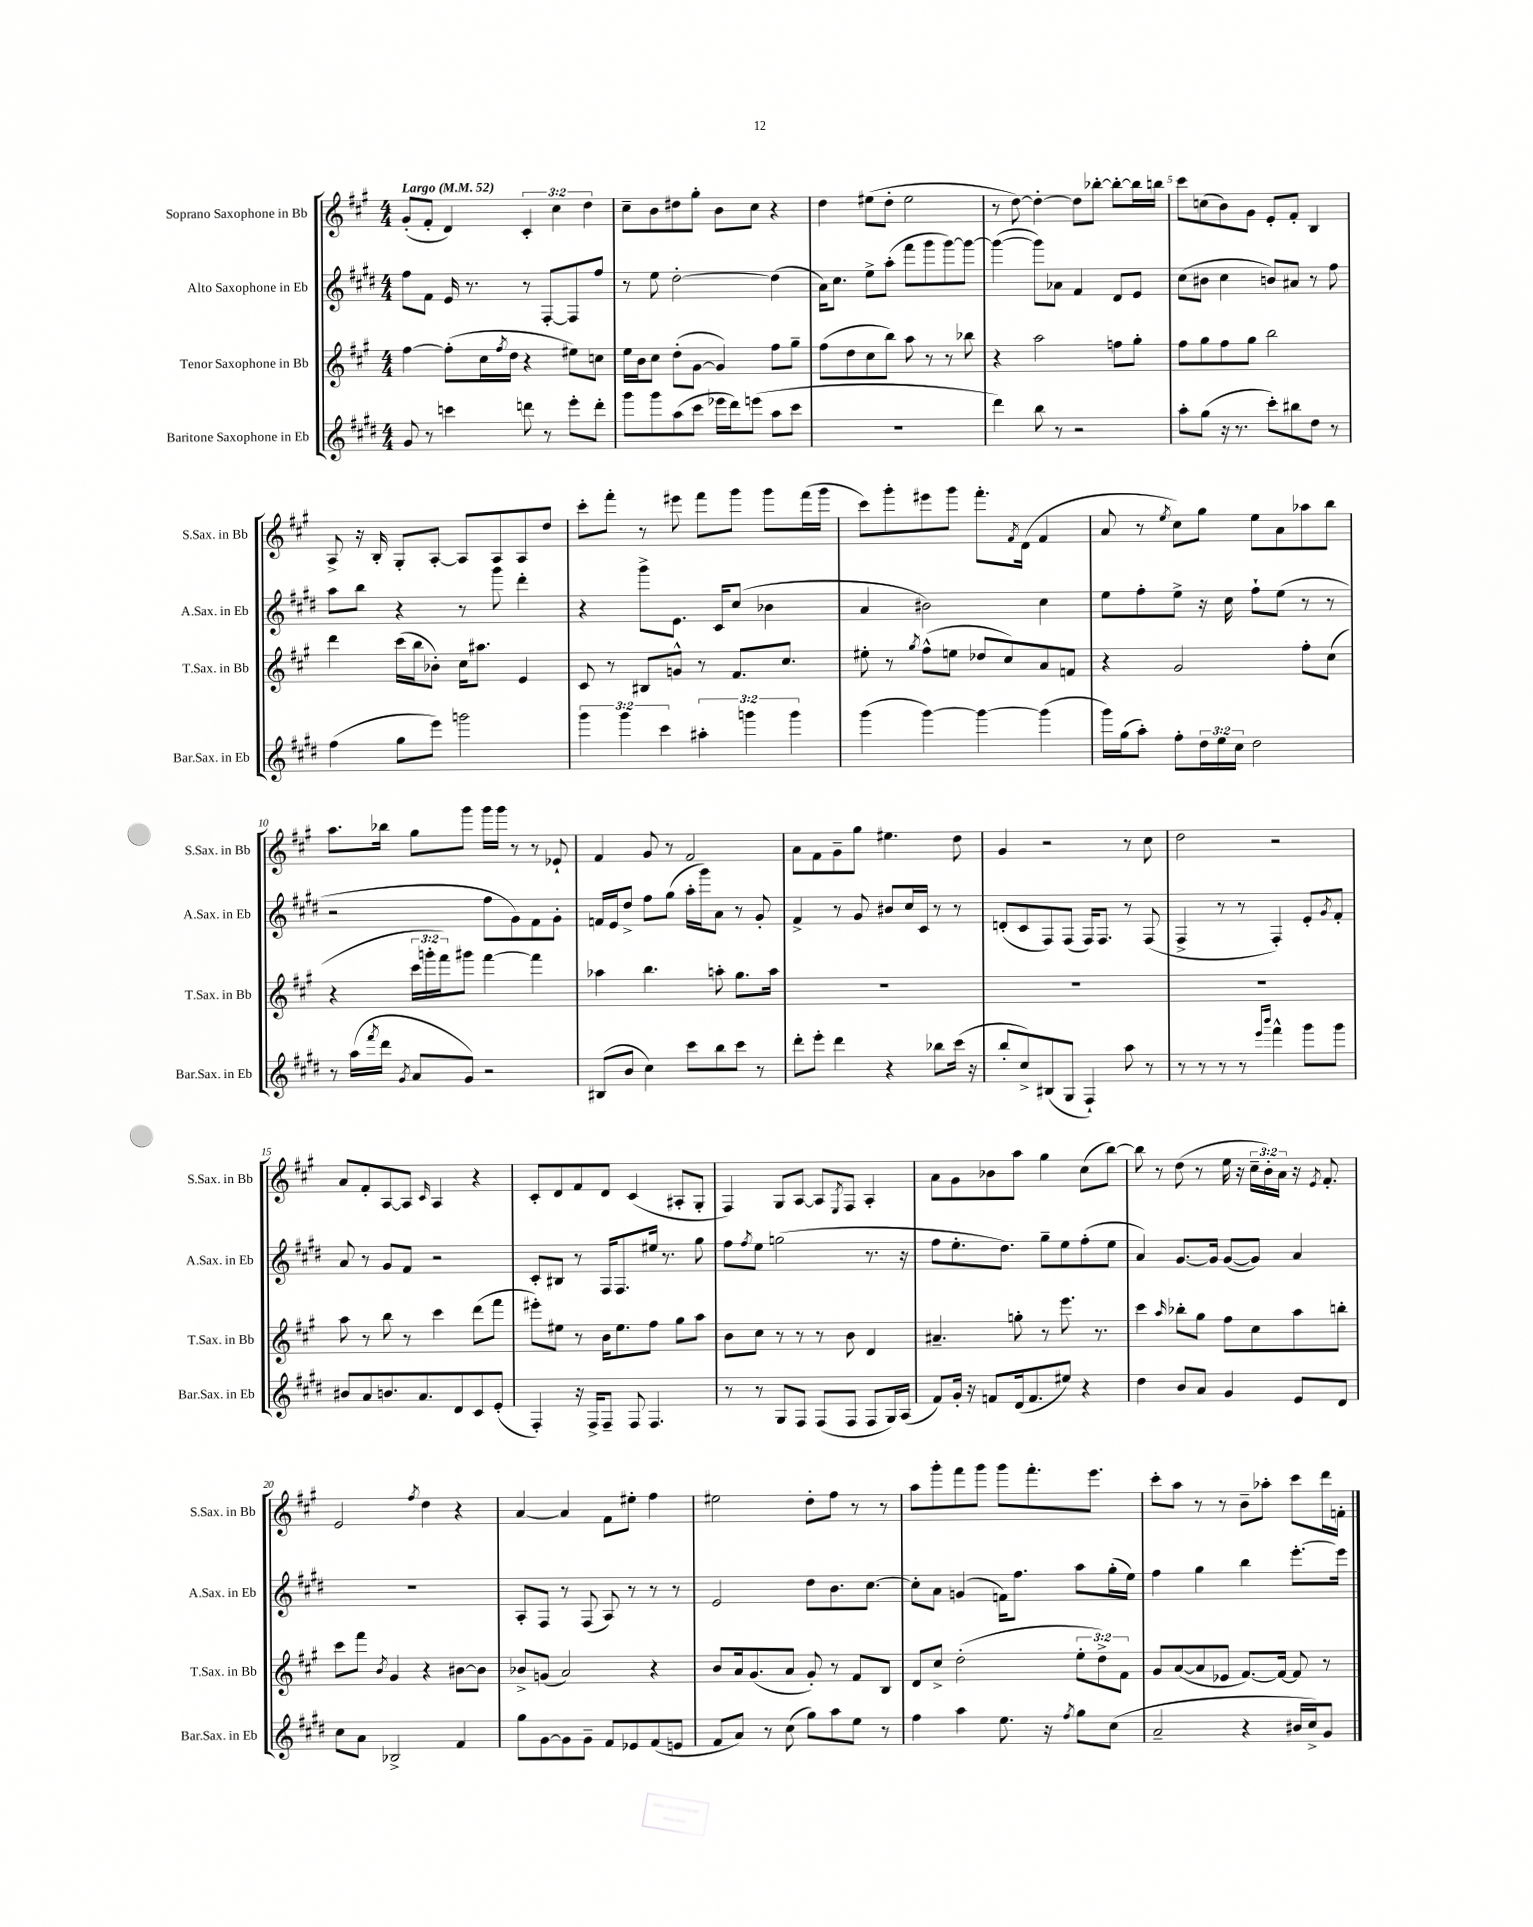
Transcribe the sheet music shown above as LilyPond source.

<<
\new StaffGroup <<
\new Staff = "s0" \with { instrumentName = "Soprano Saxophone in Bb" shortInstrumentName = "S.Sax. in Bb" } {
    \clef treble \key a \major \numericTimeSignature \time 4/4 \override Staff.TupletNumber.text = #tuplet-number::calc-fraction-text \tempo "Largo" 4 = 52
    gis'8-.( fis'8-. d'4) \tuplet 3/2 { cis'4-. cis''4 d''4 } |
    cis''8-- b'8 dis''8 gis''8-. b'8 cis''8 r4 |
    d''4 eis''8( d''8-. eis''2 |
    r8 d''8~) d''4~-. d''8 bes''8~-. bes''8~-. bes''16 b''16 |
    cis'''8 c''8( b'8) gis'8 e'8-. fis'8-. b4 |
    a8-> r16 b16-. gis8-. a8~-. a8 a8 a8 d''8 |
    cis'''8-. fis'''8-. r8 eis'''8 fis'''8 gis'''8 gis'''8 fis'''16( gis'''16 |
    cis'''8) gis'''8-. eis'''8 gis'''8 fis'''8.-. \acciaccatura { fis'8 } d'16( fis'4 |
    a'8 r8 \acciaccatura { e''8 } cis''8) gis''8 e''8 a'8 aes''8 b''8 |
    a''8. bes''16 gis''8 gis'''8 gis'''16 gis'''16 r8 r8 ees'8-! |
    fis'4 gis'8 r8 fis'2 |
    a'8 fis'8 gis'8-- gis''8 eis''4. d''8 |
    gis'4 r2 r8 cis''8 |
    d''2 r2 |
    a'8 fis'8-. a8~ a8 \grace { cis'16 } a4 r4 |
    cis'8-. d'8 fis'8 d'8 cis'4( ais8-. gis8-. |
    fis4) gis8 a8~ a8 \acciaccatura { e8 } fis8 a4-. |
    a'8 gis'8 bes'8 a''8 gis''4 cis''8( b''8~) |
    b''8 r8 d''8( r8 e''16 r16 \tuplet 3/2 { cis''16-- b'16-.) a'16 } r16 \acciaccatura { e'8 } fis'8.-. |
    e'2 \acciaccatura { fis''8 } d''4 r4 |
    a'4~ a'4 fis'8 eis''8-. fis''4 |
    eis''2 d''8-. fis''8 r8 r8 |
    a''8 gis'''8-. fis'''8 gis'''8 gis'''8 fis'''8.-. e'''8. |
    cis'''8-. a''8 r8 r8 b'8-- aes''8-. cis'''8 d'''16 f'16-. \bar "|." |
}
\new Staff = "s1" \with { instrumentName = "Alto Saxophone in Eb" shortInstrumentName = "A.Sax. in Eb" } {
    \clef treble \key e \major \numericTimeSignature \time 4/4
    fis''8 fis'8 e'16 r8. r8 fis8~-. fis8 fis''8 |
    r8 e''8 dis''2~-. dis''4( |
    a'16) cis''8. e''8-> a''8-.( fis'''8 gis'''8 gis'''8~) gis'''8~ |
    gis'''4~( gis'''8) aes'8 fis'4 dis'8 e'8 |
    cis''8( bis'8 cis''4 b'8) ais'8 r8 fis''8 |
    a''8 b''8 r4 r8 gis'''8 dis'''4-. |
    r4 gis'''8-> e'8. cis'16 cis''8( bes'4 |
    a'4 bis'2) cis''4 |
    e''8 fis''8-. e''8-> r16 cis''16 fis''8-! e''8( r8 r8 |
    r2 fis''8 gis'8) fis'8 gis'8-. |
    f'16 e'16 dis''8-> fis''8 gis''8( a''16-. gis'''16) a'8 r8 gis'8-. |
    fis'4-> r8 gis'8 bis'8 cis''16 cis'16 r8 r8 |
    d'8-.( cis'8 fis8) fis8( fis16) fis8. r8 fis8( |
    fis4-> r8 r8 fis4-.) e'8-. \acciaccatura { gis'8 } fis'8-. |
    a'8 r8 gis'8 fis'8 r2 |
    cis'8-. bis8 r8 fis16 fis8. eis''16 r8. gis''8 |
    fis''8 \acciaccatura { fis''8 } e''8 g''2( r8. r16 |
    fis''8 e''8.-. dis''8.) gis''8-- e''8 fis''8-.( e''8 |
    a'4) gis'8.~ gis'16 gis'8~( gis'8) a'4 |
    R1 |
    a8-. fis8 r8 fis8( a8) r8 r8 r8 |
    e'2 dis''8 b'8. cis''8.~ |
    cis''8-. a'8 g'4( f'16) fis''8. a''8 gis''16-.( e''16) |
    fis''4 gis''4 b''4 e'''8.~-. e'''16 \bar "|." |
}
\new Staff = "s2" \with { instrumentName = "Tenor Saxophone in Bb" shortInstrumentName = "T.Sax. in Bb" } {
    \clef treble \key a \major \numericTimeSignature \time 4/4 \override Staff.TupletNumber.text = #tuplet-number::calc-fraction-text
    fis''4~ fis''8-.( cis''16 \acciaccatura { fis''8 } d''16 r4 eis''8) c''8 |
    e''16 b'16 cis''8 d''8-.( gis'8~ gis'4) fis''8 gis''8-- |
    fis''8( d''8 cis''8 b''8) a''8 r8 r8 bes''8 |
    r4 a''2 f''8 gis''8-. |
    fis''8 gis''8 fis''8 gis''8 b''2 |
    d'''4 cis'''16( b''16 bes'8-.) cis''16 ais''8. e'4 |
    cis'8 r8 bis8 g'8-^ r8 fis'8. cis''8. |
    eis''8-. r8 \acciaccatura { gis''8 } fis''8-^( e''8 des''8 cis''8) a'8 f'8 |
    r4 gis'2 fis''8-. cis''8( |
    r4 \tuplet 3/2 { cis'''16 g'''16-. fis'''16) } gis'''8 fis'''4~ fis'''4 |
    aes''4 b''4. a''8-. gis''8. a''16 |
    R1 |
    R1 |
    R1 |
    a''8 r8 b''8 r8 cis'''4 d'''8( fis'''8 |
    eis'''8-.) eis''8 r8 b'16 eis''8. fis''8 gis''8 a''8 |
    b'8 cis''8 r8 r8 r8 b'8 d'4 |
    ais'4.-- g''8-. r8 e'''8. r8. |
    cis'''4 \grace { a''16 } bes''8-. gis''8 fis''8 cis''8 a''8 b''8-. |
    cis'''8 fis'''8 \acciaccatura { b'8 } gis'4 r4 bis'8~ bis'8 |
    bes'8-> g'8( a'2) r4 |
    b'8 a'16 gis'8.( a'8 gis'8-.) r8 fis'8 b8 |
    d'8 cis''8-> d''2-.( \tuplet 3/2 { e''8-. d''8->) fis'8 } |
    gis'8 a'8~( a'8 ees'8 fis'8.~) fis'16~ fis'8 r8 \bar "|." |
}
\new Staff = "s3" \with { instrumentName = "Baritone Saxophone in Eb" shortInstrumentName = "Bar.Sax. in Eb" } {
    \clef treble \key e \major \numericTimeSignature \time 4/4 \override Staff.TupletNumber.text = #tuplet-number::calc-fraction-text
    gis'8 r8 c'''4 d'''8 r8 e'''8-. d'''8-. |
    gis'''8 gis'''8 a''8( cis'''8 ees'''16 dis'''16) e'''8( a''8 cis'''8 |
    R1 |
    dis'''4) b''8 r8 r2 |
    a''8-. gis''8( r16 r8. cis'''8-.) bis''8 dis''8 r8 |
    fis''4( gis''8 e'''8) g'''2 |
    \tuplet 3/2 { gis'''4 gis'''4 cis'''4 } \tuplet 3/2 { ais''4-. g'''4 g'''4 } |
    gis'''4( gis'''4~) gis'''4~ gis'''4( |
    gis'''16) gis''16( a''8-.) fis''8-. \tuplet 3/2 { dis''16 e''16 cis''16 } dis''2 |
    r8 a''16( \acciaccatura { fis'''8 } dis'''16 \acciaccatura { gis'8 } a'8 gis'8) r2 |
    bis8( b'8 cis''4) cis'''8 b''8 cis'''8 r8 |
    dis'''8-. e'''8-. dis'''4 r4 bes''8 cis'''16( r16 |
    b''8-. cis''8->) bis8( gis8 fis4-!) a''8 r8 |
    r8 r8 r8 r8 \grace { e'''16 b'''16 } fis'''4-^ gis'''8 gis'''8 |
    bis'8 a'8 b'8. a'8. dis'8 cis'8 e'8-.( |
    fis4-.) r16 fis16-> fis8-- fis8 fis4. |
    r8 r8 gis8 fis8 fis8( fis8 fis8 gis16) a16( |
    fis'8) gis'16-. r16 f'8 dis'16( f'8. eis''8) r4 |
    dis''4 b'8 a'8 gis'4 e'8 dis'8 |
    cis''8 a'8 bes2-> fis'4 |
    gis''8 gis'8~ gis'8 gis'8-- fis'8 ees'8 fis'8( e'8 |
    fis'8 a'8) r8 cis''8( gis''8) a''8 e''8 r8 |
    fis''4 a''4 e''8. r16 \acciaccatura { fis''8 } gis''8 cis''8( |
    a'2-- r4 bis'16 cis''16->) gis'8 \bar "|." |
}
>>
>>
\layout { \context { \Score \override BarNumber.break-visibility = ##(#f #t #t) barNumberVisibility = #(every-nth-bar-number-visible 5) } }
